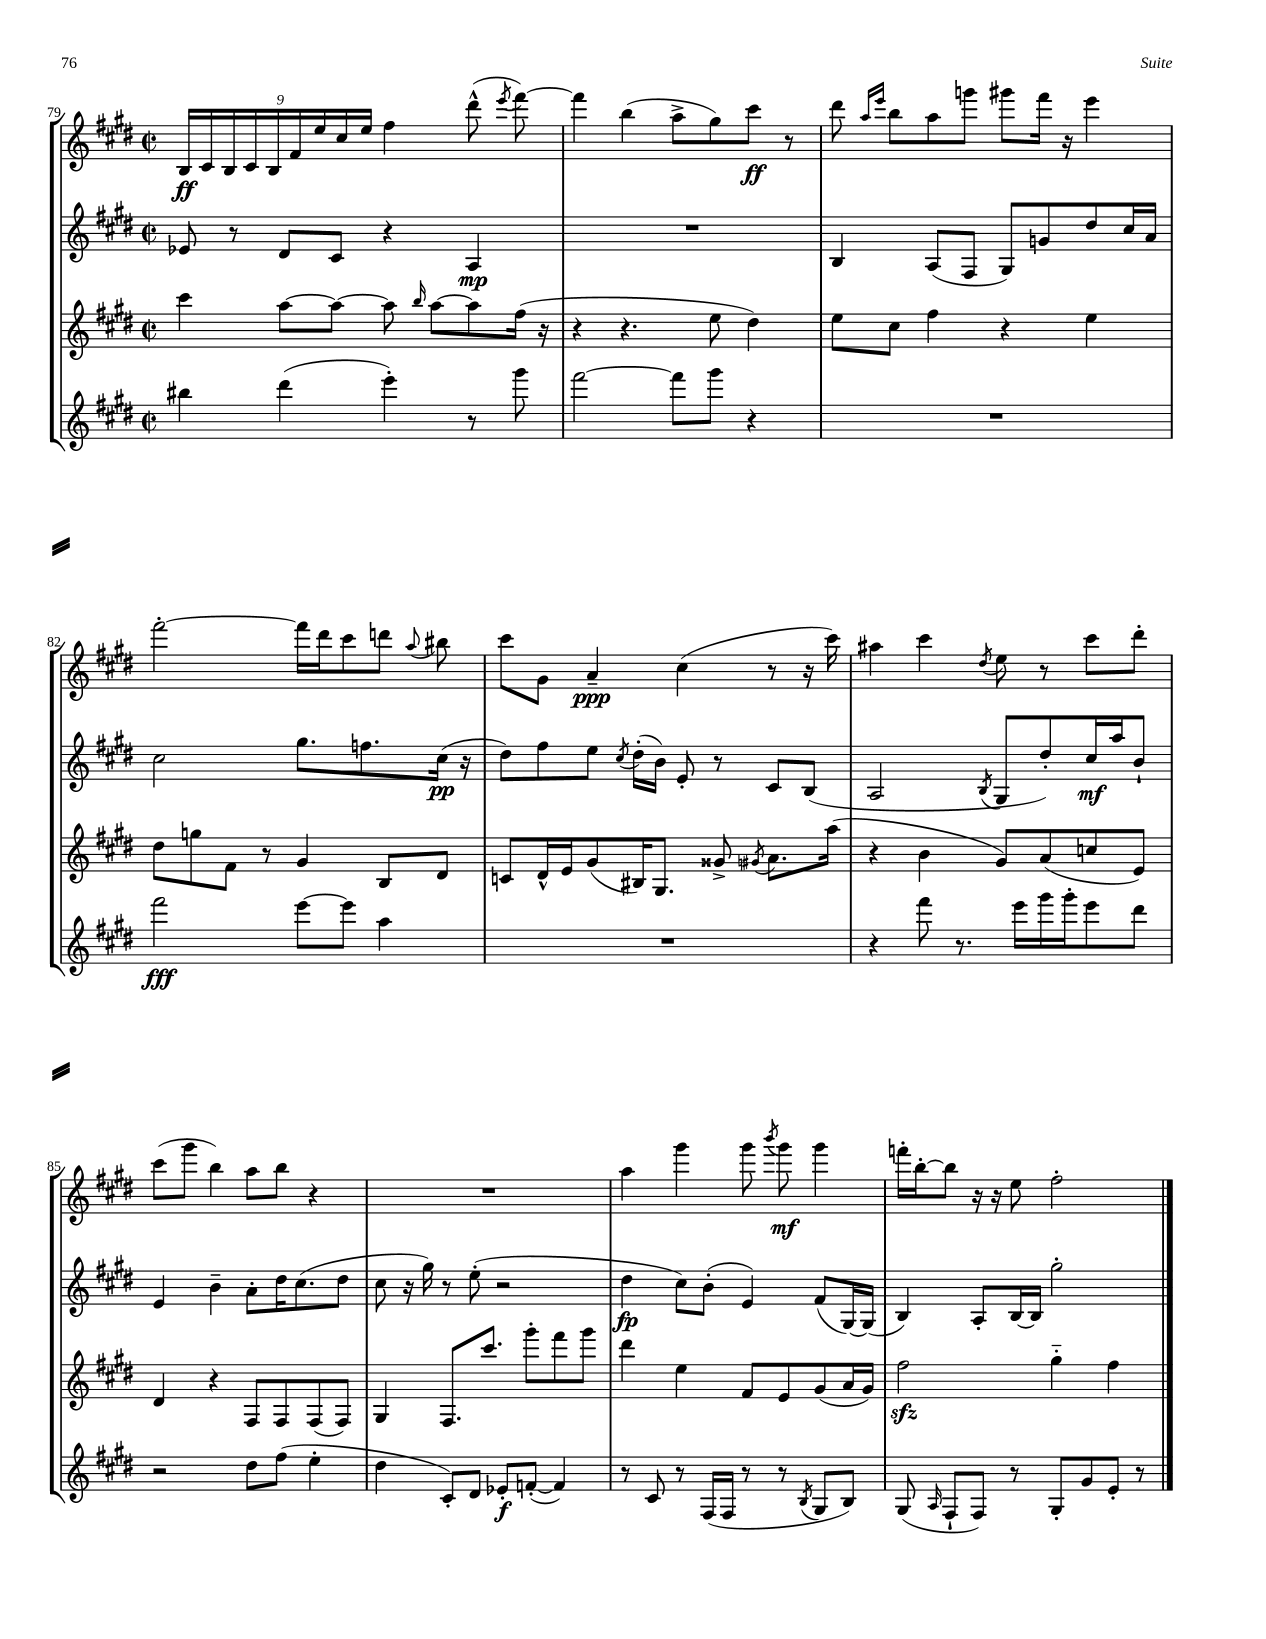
<<
\new StaffGroup <<
\new Staff = "s0" {
    \clef treble \key e \major \defaultTimeSignature \time 2/2
    \autoBeamOff \tuplet 9/8 { b16[\ff cis'16 b16 cis'16 b16 fis'16 e''16 cis''16 e''16] } fis''4 dis'''8-^( \acciaccatura { e'''8 } fis'''8~) |
    fis'''4 b''4( a''8[-> gis''8) cis'''8]\ff r8 |
    dis'''8 \grace { a''16[ e'''16] } b''8[ a''8 g'''8] gis'''8[ fis'''16] r16 e'''4 |
    fis'''2~-. fis'''16[ dis'''16 cis'''8 d'''8] \appoggiatura { a''8 } bis''8 |
    cis'''8[ gis'8] a'4--\ppp cis''4( r8 r16 cis'''16) |
    ais''4 cis'''4 \acciaccatura { dis''8 } e''8 r8 cis'''8[ dis'''8]-. |
    cis'''8[( gis'''8] b''4) a''8[ b''8] r4 |
    R1 |
    a''4 gis'''4 gis'''8 \acciaccatura { b'''8 } gis'''8\mf gis'''4 |
    f'''16[-. b''16~-. b''8] r16 r16 e''8 fis''2-. \bar "|." |
}
\new Staff = "s1" {
    \clef treble \key e \major \defaultTimeSignature \time 2/2
    \autoBeamOff ees'8 r8 dis'8[ cis'8] r4 a4\mp |
    R1 |
    b4 a8[( fis8] gis8[) g'8 dis''8 cis''16 a'16] |
    cis''2 gis''8.[ f''8. cis''16]\pp( r16 |
    dis''8[) fis''8 e''8] \acciaccatura { cis''8 } dis''16[-.( b'16]) e'8-. r8 cis'8[ b8]( |
    a2 \acciaccatura { b8 } gis8[ dis''8-.) cis''16\mf a''16 b'8]-! |
    e'4 b'4-- a'8[-. dis''16 cis''8.( dis''8] |
    cis''8 r16 gis''16) r8 e''8-.( r2 |
    dis''4\fp cis''8[) b'8]-.( e'4) fis'8[( gis16~) gis16]( |
    b4) a8[-. b16~ b16] gis''2-. \bar "|." |
}
\new Staff = "s2" {
    \clef treble \key e \major \defaultTimeSignature \time 2/2
    \autoBeamOff cis'''4 a''8[~ a''8]~ a''8 \grace { b''16 } a''8[~ a''8 fis''16]( r16 |
    r4 r4. e''8 dis''4) |
    e''8[ cis''8] fis''4 r4 e''4 |
    dis''8[ g''8 fis'8] r8 gis'4 b8[ dis'8] |
    c'8[ dis'16-^ e'16 gis'8( bis16) gis8.] gisis'8-> \acciaccatura { gis'8 } a'8.[ a''16]( |
    r4 b'4 gis'8[) a'8( c''8 e'8]) |
    dis'4 r4 fis8[ fis8 fis8( fis8]) |
    gis4 fis8.[ cis'''8.] gis'''8[-. fis'''8 gis'''8] |
    dis'''4 e''4 fis'8[ e'8 gis'8( a'16 gis'16]) |
    fis''2\sfz gis''4-_ fis''4 \bar "|." |
}
\new Staff = "s3" {
    \clef treble \key e \major \defaultTimeSignature \time 2/2
    \autoBeamOff bis''4 dis'''4( e'''4-.) r8 gis'''8 |
    fis'''2~ fis'''8[ gis'''8] r4 |
    R1 |
    fis'''2\fff e'''8[~ e'''8] a''4 |
    R1 |
    r4 fis'''8 r8. e'''16[ gis'''16 gis'''16-. e'''8 dis'''8] |
    r2 dis''8[ fis''8]( e''4-. |
    dis''4 cis'8[-.) dis'8] ees'8[-.\f f'8]~-.( f'4) |
    r8 cis'8 r8 fis16[( fis16] r8 r8 \acciaccatura { b8 } gis8[ b8]) |
    gis8( \grace { a16 } fis8[-! fis8]) r8 gis8[-. gis'8 e'8]-. r8 \bar "|." |
}
>>
>>
\layout { \context { \Score currentBarNumber = #79 } }
